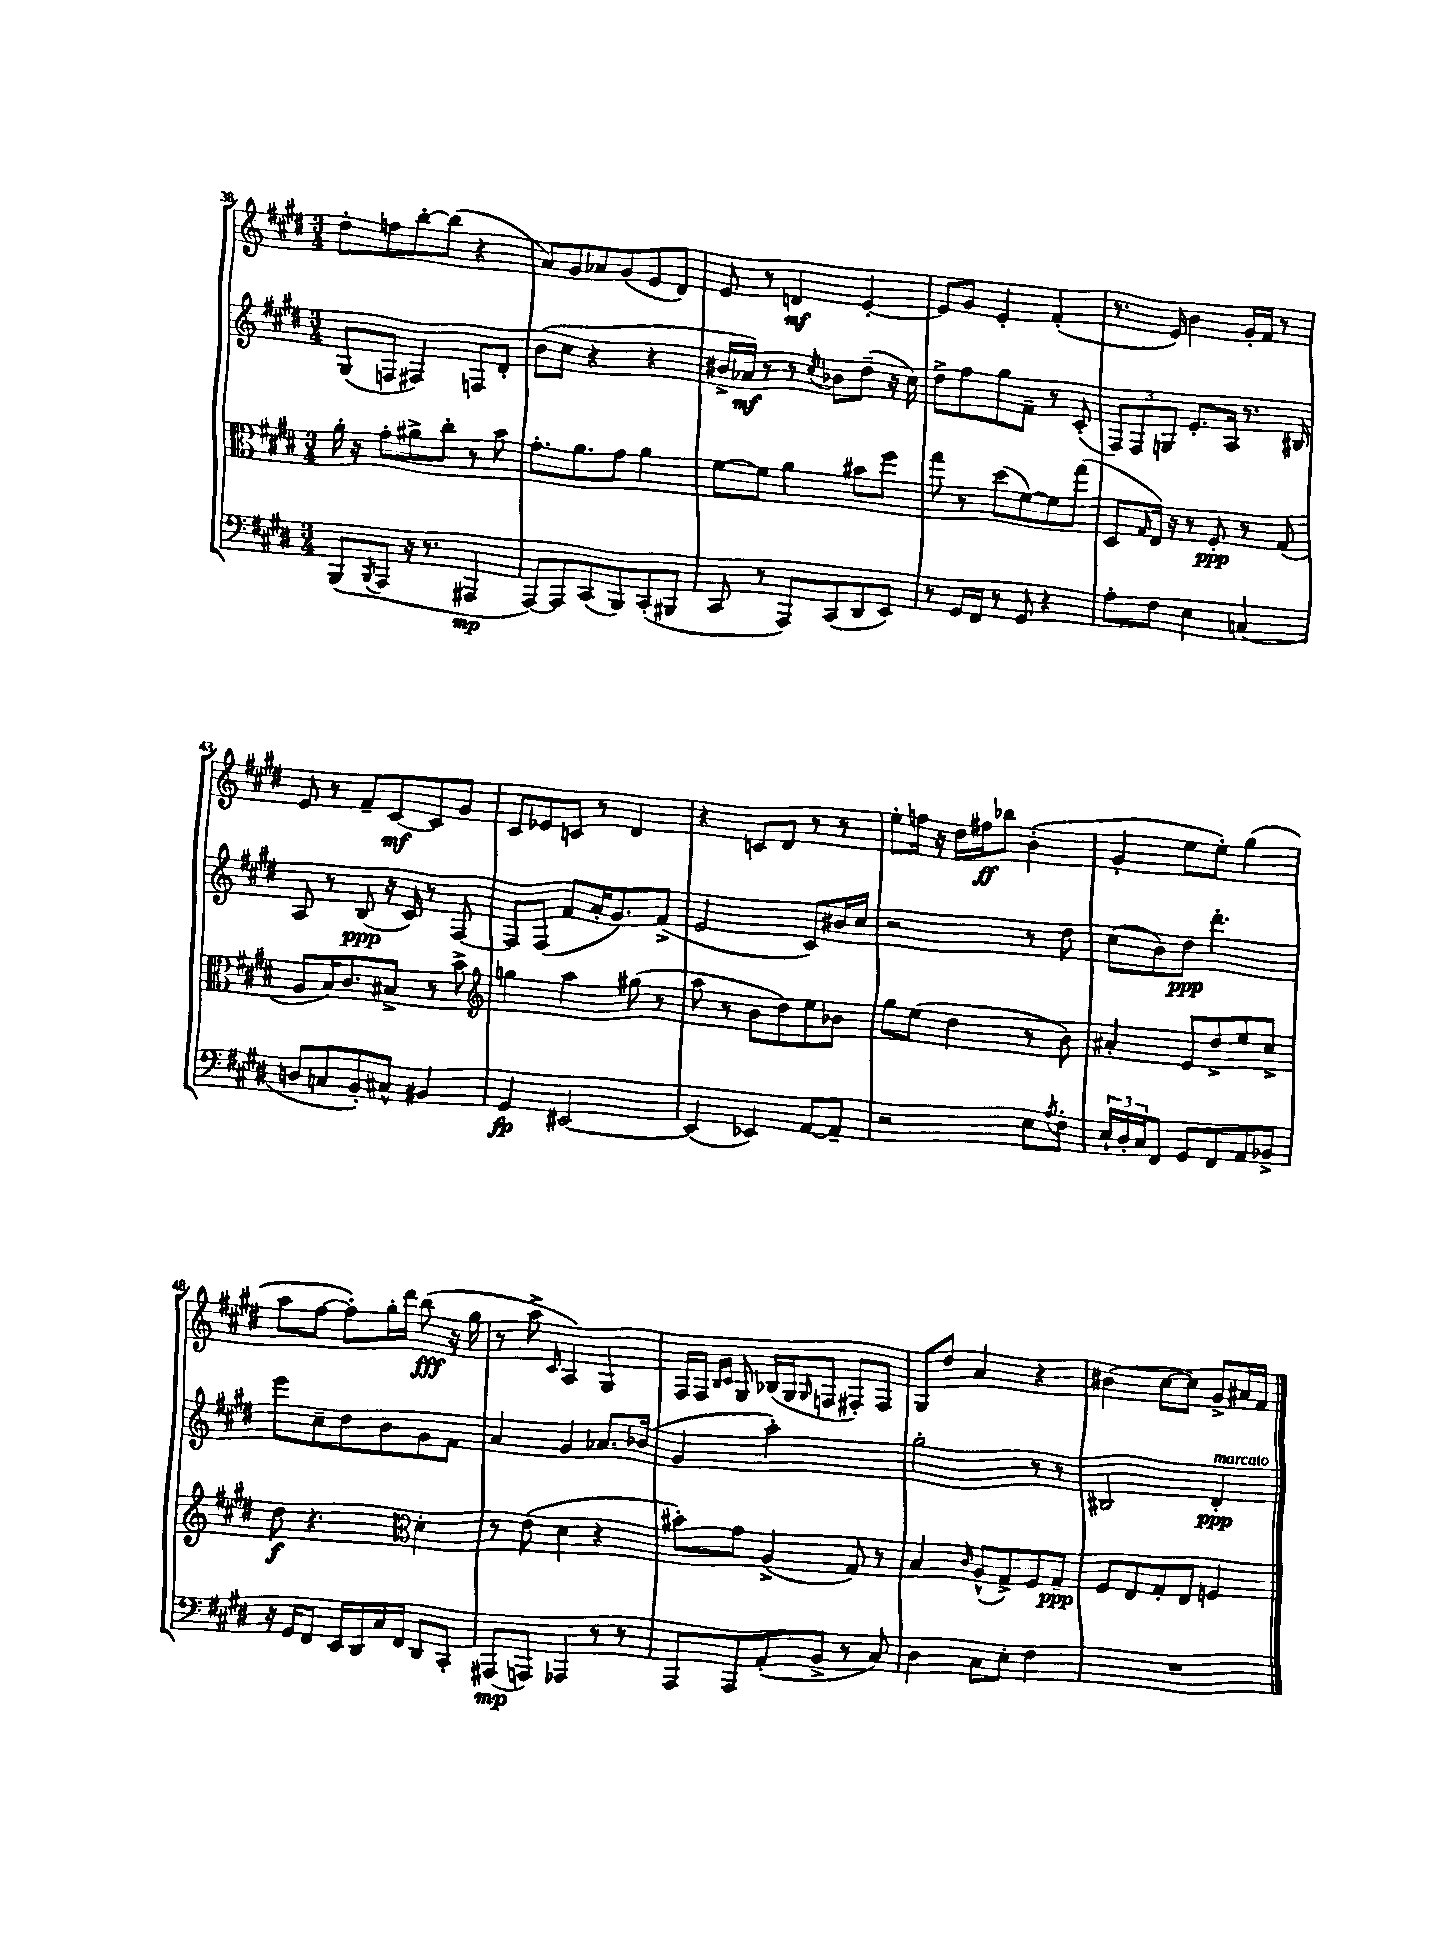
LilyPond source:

<<
\new StaffGroup <<
\new Staff = "s0" {
    \clef treble \key e \major \numericTimeSignature \time 3/4
    dis''8-. f''8 b''8~-. b''8( r4 |
    a'8) gis'8 aes'8 gis'8( e'8 dis'8) |
    e'8 r8 d'4\mf e'4~-. |
    e'8 gis'8 e'4-. fis'4-.( |
    r8. e'16) b'4 gis'16-. fis'16 r8 |
    e'8 r8 fis'8-- cis'8~\mf cis'8 gis'8 |
    cis'8 ees'8 c'8 r8 dis'4 |
    r4 c'8 dis'8 r8 r8 |
    e''8-. f''16 r16 dis''16 fis''16\ff bes''8 b'4-.( |
    gis'4-. e''8 e''8-.) gis''4( |
    a''8 fis''8~ fis''8-.) gis''16-. dis'''16 b''8\fff( r16 gis''16 |
    r8 a''8-> \grace { cis'16 } a4) gis4 |
    fis16 fis16 \grace { b16 cis'16 } gis8 bes16( gis16 \grace { gis16 } f8 fis8-.) fis8 |
    gis8 dis''8 a'4 r4 |
    bis'4( cis''8~ cis''8) gis'8-> ais'16 fis'16 \bar "|." |
}
\new Staff = "s1" {
    \clef treble \key e \major \numericTimeSignature \time 3/4
    gis8( f8 fis4) f8 dis'8-. |
    b'8( cis''8 r4 r4 |
    bis'16-> aes'16\mf) r8 r8 \acciaccatura { cis''8 } bes'8 dis''8--( r16 cis''16) |
    dis''8-> fis''8 gis''8 fis'8-- r8 cis'8-.( |
    \tuplet 3/2 { fis8) fis8 g8 } e'8.-. a16 r8. bis16 |
    a8 r8 b8\ppp( r16 cis'16) r8 fis8~ |
    fis8 fis8( fis'8 a'16-. gis'8.) fis'8->( |
    e'2 cis'8) bis'16 cis''16 |
    r2 r8 dis''8 |
    cis''8( b'8) dis''8\ppp dis'''4.-. |
    e'''8 cis''8-- dis''8 b'8 gis'8 fis'8 |
    a'4 gis'4 aes'8. bes'16( |
    gis'4 a''2-.) |
    gis''2-. r8 r8 |
    bis2 dis'4-.\ppp^\markup { \italic "marcato" } \bar "|." |
}
\new Staff = "s2" {
    \clef alto \key e \major \numericTimeSignature \time 3/4
    a'16-. r16 gis'8-. ais'8-> cis''8-. r8 b'8 |
    gis'8.-. a'8. gis'8 a'4 |
    fis'8~ fis'8 a'4 bis'8 fis''8 |
    gis''8 r8 dis''8( fis'8~) fis'8 gis''8( |
    dis8 \grace { gis16 } e16) r16 r8 fis8-.\ppp r8 gis8( |
    a8 b16) cis'8. bis8-> r8 b'8-> |
    \clef treble g''4 a''4 gis''8( r8 |
    a''8 r8 b'8 dis''8) e''8 bes'8 |
    gis''8 e''8( dis''4 r8 b'8) |
    ais'4-. e'8 dis''8-> e''8 cis''8-> |
    dis''8\f r4. \clef alto dis'4-. |
    r8 e'8( dis'4 r4 |
    bis'8-.) gis'8 a4->( gis8) r8 |
    b4 \grace { cis'16 } a8-^( gis8->) fis8 gis8--\ppp |
    fis8 e8 gis8-. e8 f4 \bar "|." |
}
\new Staff = "s3" {
    \clef bass \key e \major \numericTimeSignature \time 3/4
    b,,8( \acciaccatura { b,,8 } a,,8 r16 r8. ais,,4\mp |
    a,,8~) a,,8 cis,8( b,,8) cis,8-.( bis,,8 |
    cis,8 r8 a,,8) cis,8( dis,8 e,8) |
    r8 gis,16 fis,16 r8 gis,8 r4 |
    a8-. fis8 e4 c4( |
    d8 c8 b,8-.) cis8-^ bis,4 |
    gis,4\fp eis,2~ |
    eis,4( ees,4) a,8~ a,8-- |
    r2 e8 \acciaccatura { a8 } fis8-. |
    \tuplet 3/2 { e16-! dis16-. cis16 } fis,8 gis,8 fis,8 a,8 bes,8-> |
    r16 gis,16 fis,8 e,16 dis,16 cis16 fis,16 dis,8 cis,8-. |
    ais,,8\mp( a,,8) aes,,4 r8 r8 |
    a,,8 a,,8 a,8-.( b,8-> r8 cis8) |
    dis4 cis8 e8-. fis4 |
    R2. \bar "|." |
}
>>
>>
\layout { \context { \Score currentBarNumber = #38 } }
